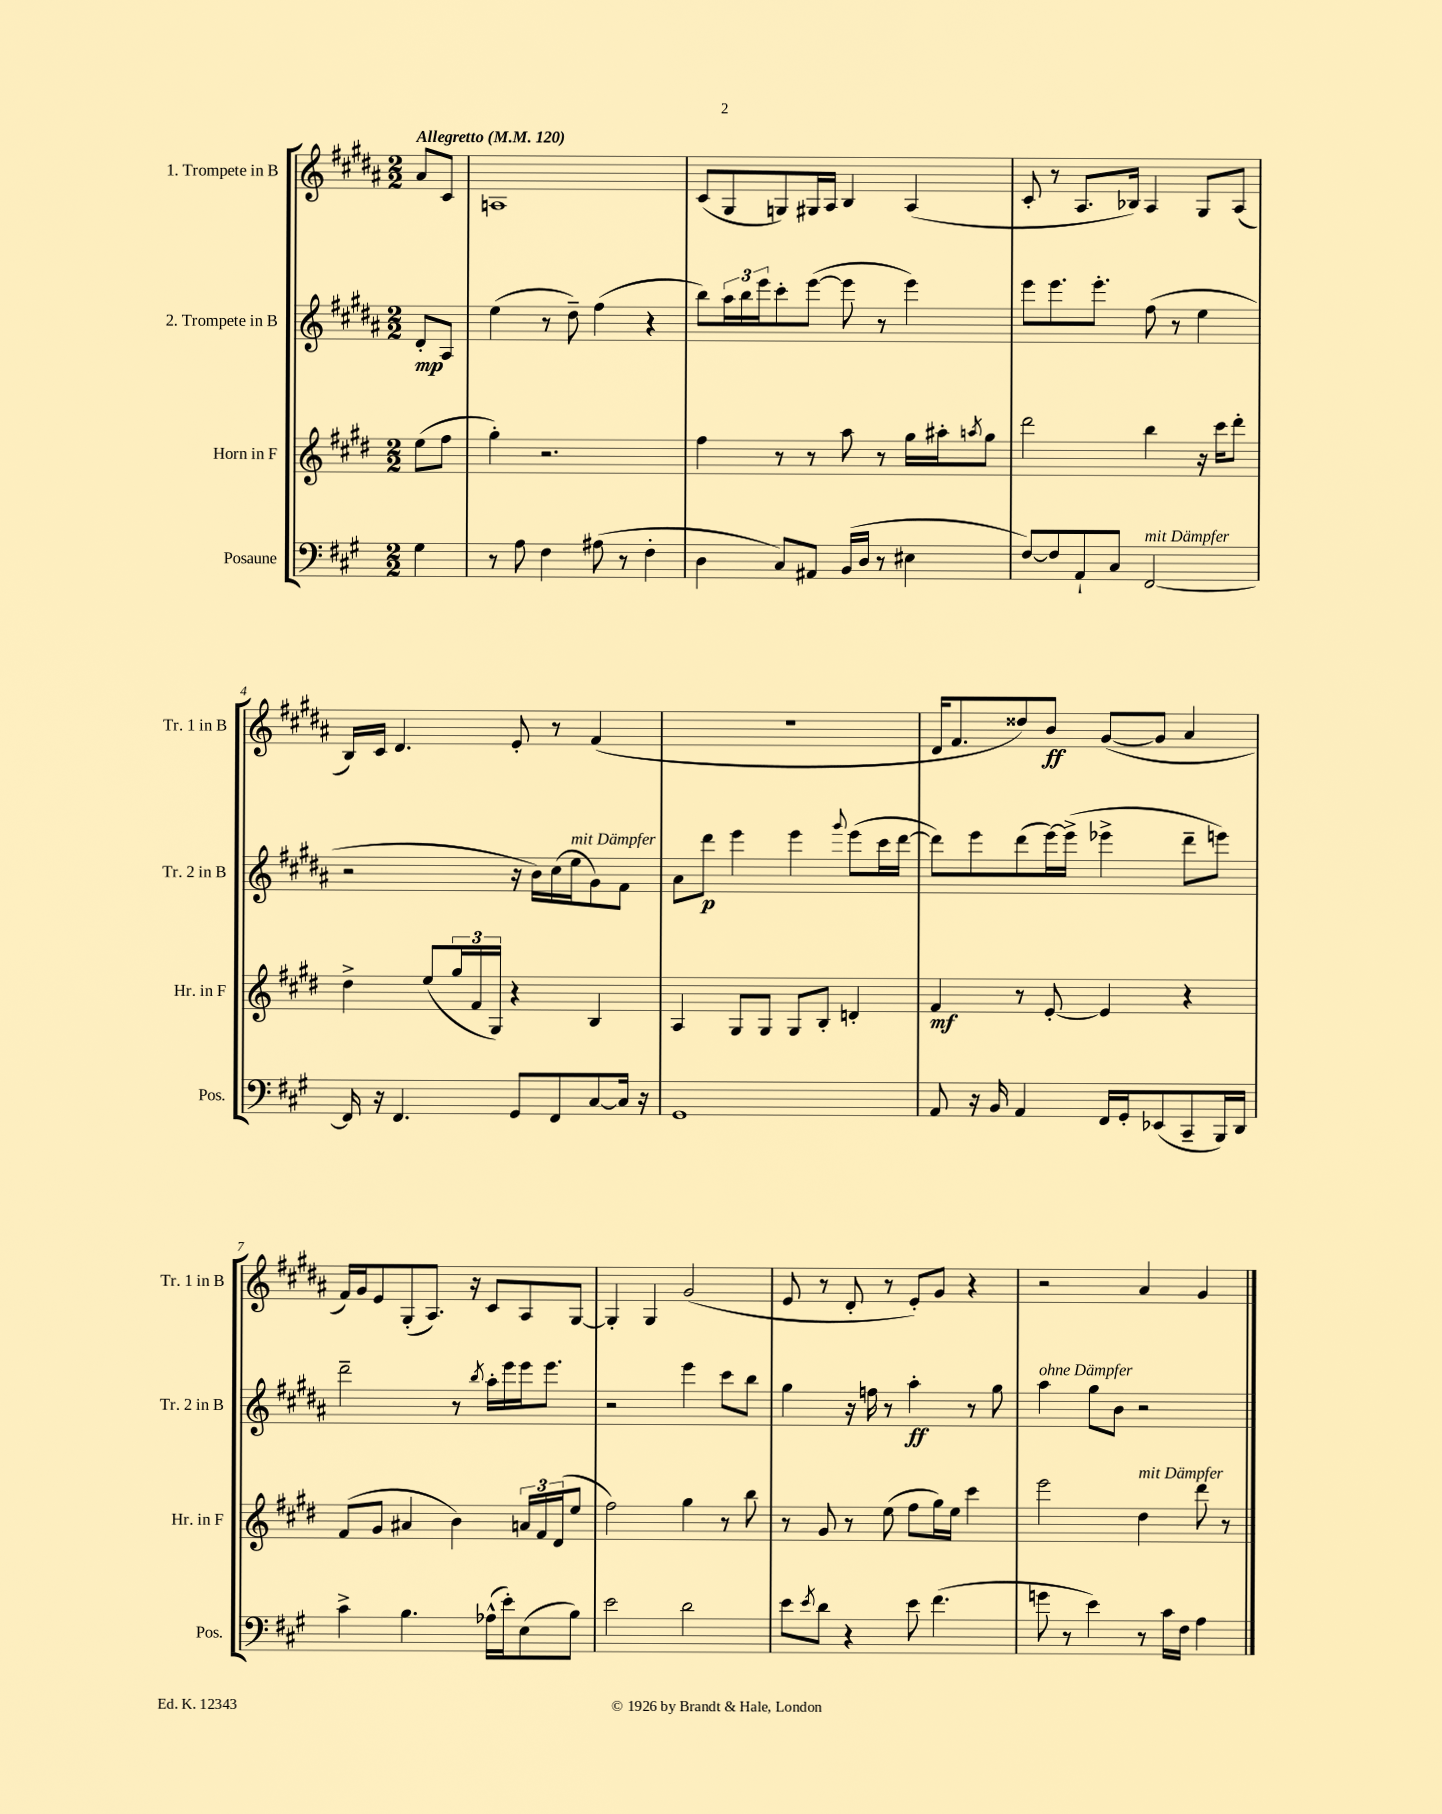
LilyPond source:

<<
\new StaffGroup <<
\new Staff = "s0" \with { instrumentName = "1. Trompete in B" shortInstrumentName = "Tr. 1 in B" } {
    \clef treble \key b \major \numericTimeSignature \time 2/2 \partial 4 \tempo "Allegretto" 4 = 120
    ais'8 cis'8 |
    a1 |
    cis'8( gis8 g8) gis16 ais16 b4 ais4( |
    cis'8-. r8 ais8. bes16) ais4 gis8 ais8( |
    b16) cis'16 dis'4. e'8-. r8 fis'4( |
    r1 |
    dis'16 fis'8. disis''8) b'8\ff gis'8~( gis'8 ais'4 |
    fis'16) gis'16 e'8 gis8-.( ais8.) r16 cis'8 ais8 gis8~ |
    gis4-. gis4 gis'2( |
    e'8 r8 dis'8-. r8 e'8-.) gis'8 r4 |
    r2 ais'4 gis'4 \bar "|." |
}
\new Staff = "s1" \with { instrumentName = "2. Trompete in B" shortInstrumentName = "Tr. 2 in B" } {
    \clef treble \key b \major \numericTimeSignature \time 2/2 \partial 4
    dis'8-.\mp ais8 |
    e''4( r8 dis''8--) fis''4( r4 |
    b''8) \tuplet 3/2 { ais''16 b''16 e'''16 } cis'''8-. e'''8~( e'''8 r8 e'''4) |
    e'''8 e'''8. e'''8.-. fis''8( r8 e''4 |
    r2 r16 b'16) cis''16( e''16^\markup { \italic "mit Dämpfer" } gis'8) fis'8 |
    ais'8 dis'''8\p e'''4 e'''4 \appoggiatura { gis'''8 } e'''8( cis'''16 dis'''16~ |
    dis'''8) e'''8 dis'''8( e'''16~) e'''16->( ees'''4-> dis'''8-- e'''8) |
    dis'''2-- r8 \acciaccatura { b''8 } ais''16-. e'''16 e'''16 e'''8. |
    r2 e'''4 cis'''8 b''8 |
    gis''4 r16 f''16 r8 ais''4-.\ff r8 gis''8 |
    ais''4^\markup { \italic "ohne Dämpfer" } gis''8 b'8 r2 \bar "|." |
}
\new Staff = "s2" \with { instrumentName = "Horn in F" shortInstrumentName = "Hr. in F" } {
    \clef treble \key e \major \numericTimeSignature \time 2/2 \partial 4
    e''8( fis''8 |
    gis''4-.) r2. |
    fis''4 r8 r8 a''8 r8 gis''16 ais''16-. \acciaccatura { a''8 } gis''8 |
    dis'''2 b''4 r16 cis'''16 dis'''8-. |
    dis''4-> e''8( \tuplet 3/2 { gis''16 fis'16 gis16) } r4 b4 |
    a4 gis8 gis8 gis8 b8-. d'4-. |
    fis'4\mf r8 e'8~-. e'4 r4 |
    fis'8( gis'8 ais'4 b'4) \tuplet 3/2 { a'16 fis'16 dis'16( } e''8 |
    fis''2) gis''4 r8 b''8 |
    r8 gis'8 r8 e''8( fis''8 gis''16) e''16 cis'''4 |
    e'''2 dis''4^\markup { \italic "mit Dämpfer" } dis'''8 r8 \bar "|." |
}
\new Staff = "s3" \with { instrumentName = "Posaune" shortInstrumentName = "Pos." } {
    \clef bass \key a \major \numericTimeSignature \time 2/2 \partial 4
    gis4 |
    r8 a8 fis4 ais8( r8 fis4-. |
    d4 cis8) ais,8 b,16( d16 r8 eis4 |
    fis8~) fis8 a,8-! cis8 fis,2~^\markup { \italic "mit Dämpfer" } |
    fis,16 r16 fis,4. gis,8 fis,8 cis8~ cis16 r16 |
    gis,1 |
    a,8 r16 b,16 a,4 fis,16 gis,16-. ees,8( cis,8-- b,,16) d,16 |
    cis'4-> b4. aes16-^( e'16-.) e8( b8) |
    e'2 d'2 |
    e'8 \acciaccatura { e'8 } d'8 r4 e'8 fis'4.( |
    g'8 r8 e'4) r8 cis'16 fis16 a4 \bar "|." |
}
>>
>>
